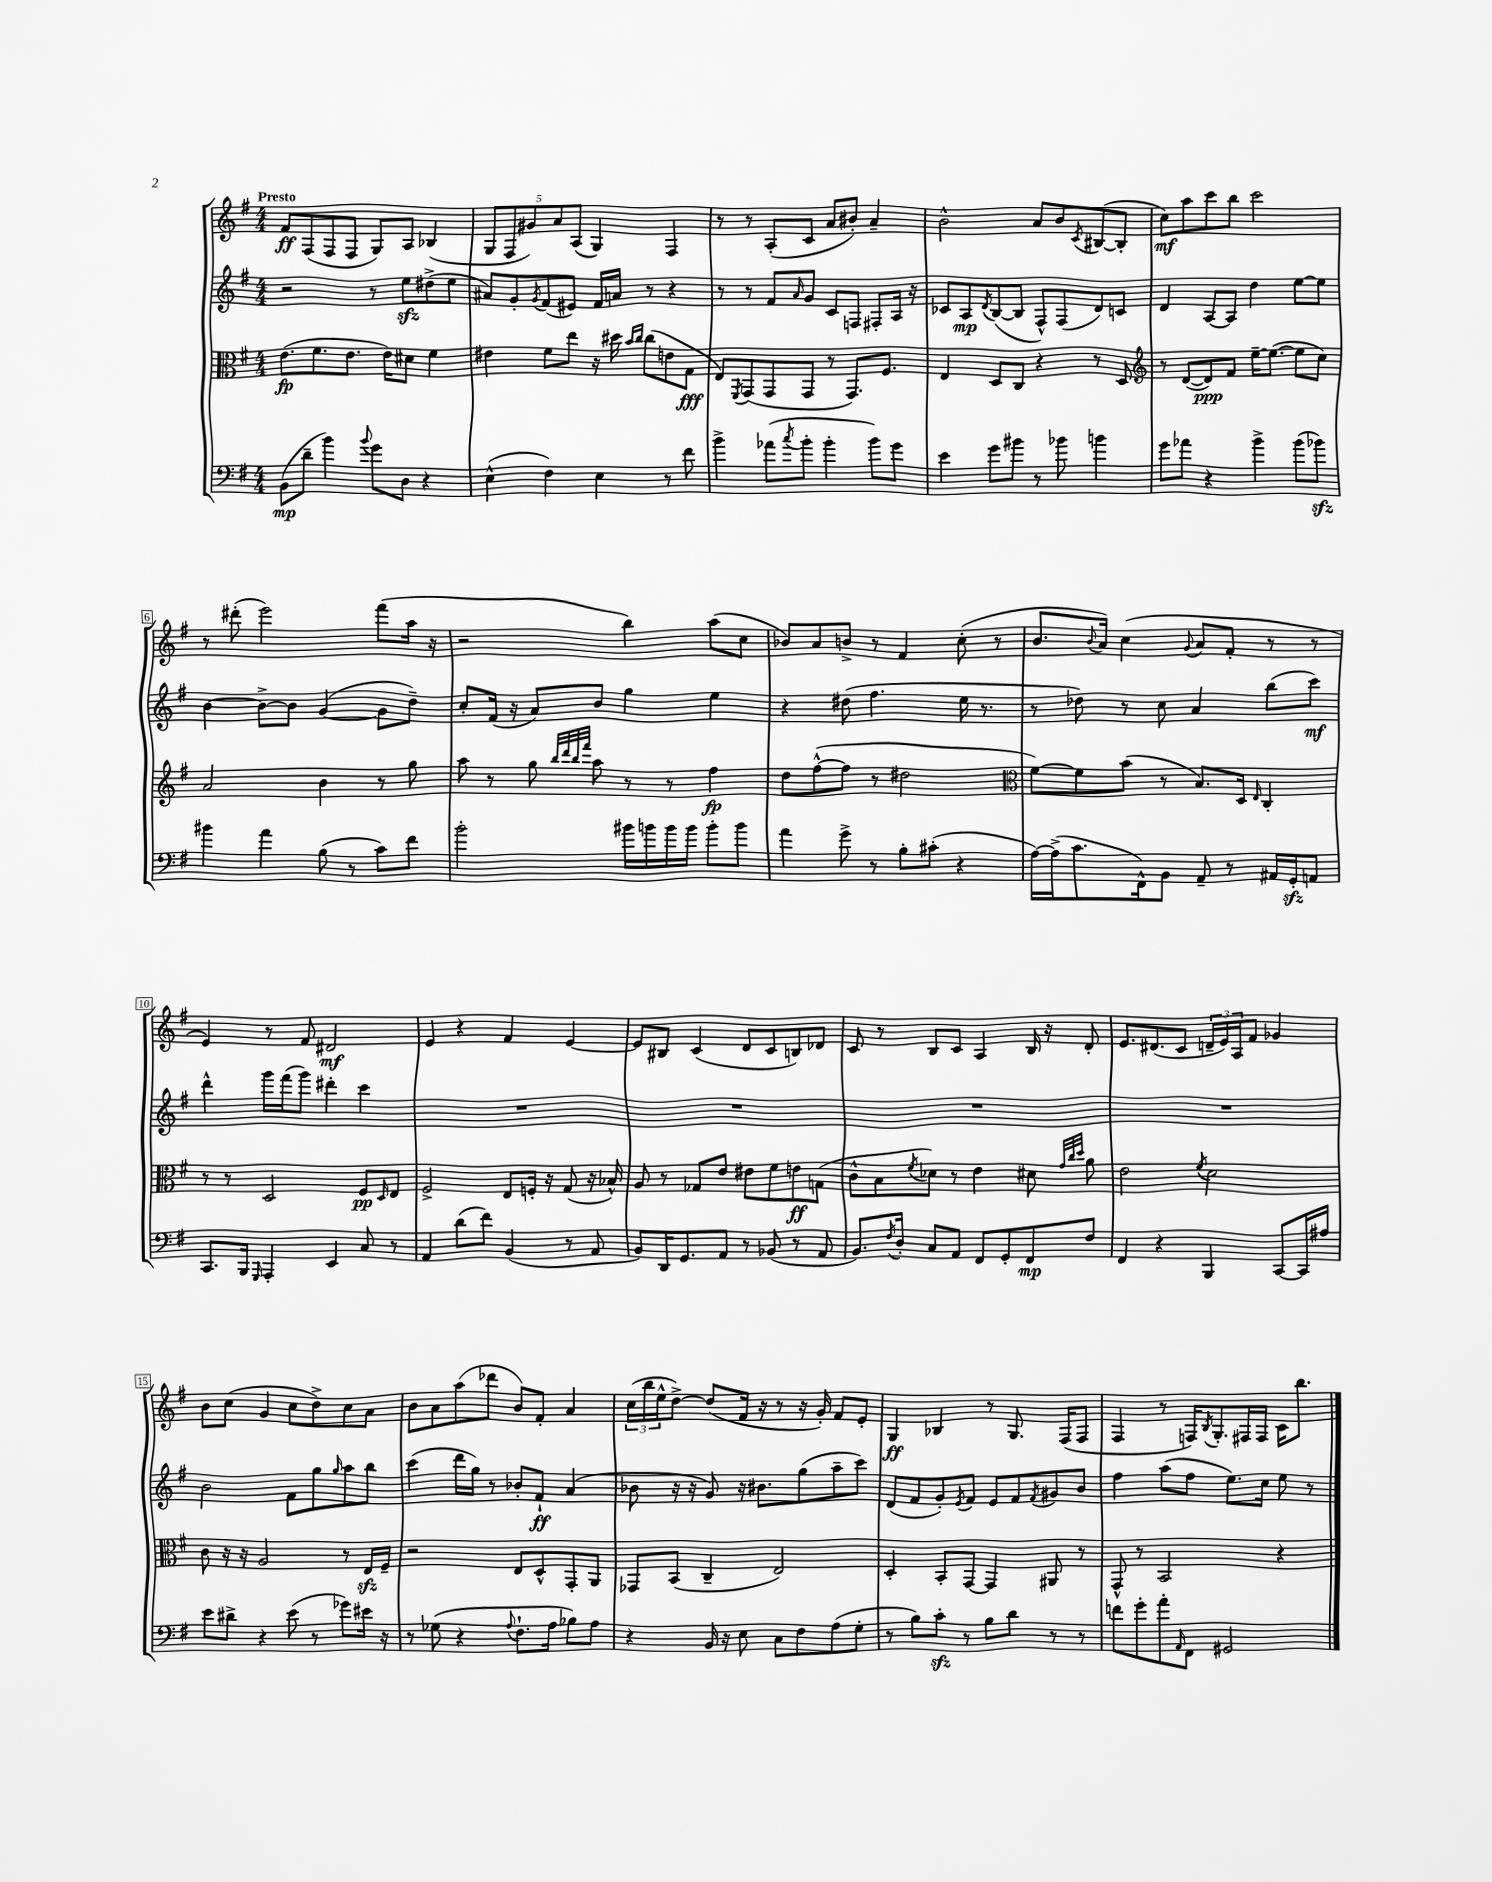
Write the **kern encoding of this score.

**kern	**kern	**kern	**kern
*staff4	*staff3	*staff2	*staff1
*clefF4	*clefC3	*clefG2	*clefG2
*k[f#]	*k[f#]	*k[f#]	*k[f#]
*M4/4	*M4/4	*M4/4	*M4/4
(8BB	(8.e	2r	8f#
8d~	.	.	(8F#
.	8.f#	.	.
4b)	.	.	8F#
.	8.e	.	8F#
8qqb	.	.	.
8g	.	8r	8G)
.	16e)	.	.
8D	8d#	8ee	8A
4r	4f#	(8dd#^	(4B-
.	.	8ee	.
=	=	=	=
(4E^^	4e#	8a#)	10G
.	.	.	10F#
.	.	8g'	.
.	.	.	10g#)
.	.	8qg	.
4F#)	8f#	(8f#	.
.	.	.	10a
.	8ee	8e#)	.
.	.	.	(10A
4E	16r	16f#	4G)
.	16dd#	16a	.
.	16qqb	.	.
.	16qqcc	.	.
.	(8cc	8r	.
8r	8e	4r	4F#
8f#	8G	.	.
=	=	=	=
4b^	8E)	8r	8r
.	8qFF#	.	.
.	(8GG	8r	8r
(8a-	8GG	8f#	(8A'
8qcc	.	16qqa	.
8b'	8GG	8g	8c
4b'	8r	8c	8a
.	8.GG)	8F	8b#')
8b)	.	8F#'	4a~
.	8.F#	.	.
8g	.	16A	.
.	.	16r	.
=	=	=	=
4e	4E	8c-	2b^^
.	.	8A	.
.	.	8qd	.
8g	8D	([8B	.
8b#	8C	8B]	.
8r	4r	8F#^^)	8a
8b-	.	(8F#	8b
.	.	.	8qc
4b	8r	8d)	([8B#
.	8D	8c	8B#']
=	=	=	=
*	*clefG2	*	*
8g	8r	4d	8cc)
8a-	([8d	.	8aa
4r	8d])	[8A	8ccc
.	8f#	8A]	8bb
4b^	[16ee~	4dd	2ccc
.	(8.ee_	.	.
(8b	8ee]	[8ee	.
8b-)	8cc)	8ee]	.
=	=	=	=
4b#	2a	[4b	8r
.	.	.	(8ddd#'
4a	.	8b^_	2eee)
.	.	8b]	.
(8B	4b	([4g	.
8r	.	.	.
8c)	8r	8g]	(8fff#
8f#	8gg	8dd~)	16aa
.	.	.	16r
=	=	=	=
2b'	8aa	8cc'	2r
.	8r	(16f#	.
.	.	16r	.
.	8gg	8a)	.
.	32qqbb	.	.
.	32qqddd	.	.
.	32qqbb	.	.
.	32qqfff#	.	.
.	8aa	8b	.
16b#	8r	4gg	4bb)
16b	.	.	.
16b	8r	.	.
16b	.	.	.
8b'	4ff#	4ee	(8aa
8b	.	.	8cc
=	=	=	=
4a	8dd	4r	8b-)
.	([8ff#^^	.	8a
8g^	8ff#]	(8dd#	8b^
8r	8r	4.ff#	8r
8B'	2dd#	.	4f#
(8c#'	.	.	.
4r	.	16ee	(8cc'
.	.	8.r	.
.	.	.	8r
=	=	=	=
*	*clefC3	*	*
[16A)	[8f#)	8r	8.b
(16A^]	.	.	.
8.c	8f#]	8dd-)	.
.	.	.	8qqb
.	.	.	16a)
.	(8b	8r	(4cc
16FF#^^)	.	.	.
8BB	8r	8cc	.
.	.	.	8qqg
8AA~	8.B)	4a	8a
8r	.	.	8f#'
.	16D	.	.
.	16qqE	.	.
16AA#	4C'	(8bb	8r
16GG'	.	.	.
8AA	.	8ccc)	8r
=	=	=	=
8.CC	8r	4ddd^^	4e)
.	8r	.	.
16BBB	.	.	.
16qqGGG	.	.	.
4AAA'	2D	16ggg	8r
.	.	(16fff#	.
.	.	8ggg)	8f#
4EE	.	4ddd#'	2d#
8C	8F#	4ccc	.
.	16qqD	.	.
8r	8E	.	.
=	=	=	=
4AA	2F#^	1r	4e
(8d	.	.	4r
8f#)	.	.	.
(4BB	8E	.	4f#
.	16F'	.	.
.	16r	.	.
8r	(8G	.	[4e
8AA	16r	.	.
.	16B-^^)	.	.
=	=	=	=
8BB)	8A	1r	8e]
16DD	8r	.	8B#
8.GG	.	.	.
.	8G-	.	(4c
8AA	8e	.	.
8r	8e#	.	8d
(8BB-	8f#	.	8c
8r	8e	.	8B)
8AA	(8G	.	8d-
=	=	=	=
8.BB)	8c^^	1r	8c
.	8B	.	8r
8qF#	.	.	.
16D'	.	.	.
.	8qf#	.	.
8C	8d-)	.	8B
8AA	8r	.	8c
8FF#	4e	.	4A
8GG'	.	.	.
8FF#	8d#	.	16B
.	.	.	16r
.	32qqg	.	.
.	32qqcc	.	.
.	32qqdd	.	.
8F#	8a	.	8d'
=	=	=	=
4FF#	2e	1r	8.e
.	.	.	(8.d#
4r	.	.	.
.	.	.	8c
.	8qf#	.	.
4BBB	2d	.	24d~
.	.	.	24e)
.	.	.	24A
.	.	.	8f#
[8CC	.	.	4g-
16CC]	.	.	.
16A#	.	.	.
=	=	=	=
8e	8c	2b	8b
8d#^	16r	.	(8cc
.	16r	.	.
4r	2A	.	4g
(8e	.	8f#	8cc
8r	.	8gg	8dd^)
.	.	16qqgg	.
8g-)	8r	8aa	8cc
16e#	16E	8bb	8a
16r	16F#~	.	.
=	=	=	=
8r	2r	(4ccc	8b
(8G-	.	.	8a
4r	.	16ddd	(8aa
.	.	16gg)	.
.	.	8r	8ddd-
8qqA	.	.	.
8.F#`	8E	8b-'	8b)
.	8D^^	8f#`	8f#'
16A	.	.	.
8B-)	8GG'	(4a	4a
8A	8AA	.	.
=	=	=	=
4r	8GG-	8b-	(24cc
.	.	.	24bb
.	.	.	24ee^^
.	(8BB	16r	[8dd^)
.	.	16r	.
16BB	4C~	8g)	(8dd]
16r	.	.	.
8E	.	16r	16f#
.	.	8.b#	16r
8C	2E)	.	8r
8F#	.	(8gg	16r
.	.	.	16g')
(8A	.	8aa~	8f#
8G'	.	8ccc)	8e'
=	=	=	=
8r	4D'	(8d	4G
8B)	.	8f#	.
8c'	8BB'	8g')	4B-
.	.	8qe	.
8r	[8GG	8f#	.
8B	4GG]	8e	8r
8d	.	8f#	8.G
.	.	8qf#	.
8r	8AA#	8g#	.
.	.	.	(16F#
8r	8r	8b	8F#
=	=	=	=
8f	8GG^^	4ff#	4F#
8g'	8r	.	.
8a'	2BB	(8aa	8r
16qqAA	.	.	.
8FF#	.	8ff#	16F)
.	.	.	8qB
.	.	.	8.G'
2GG#	.	8.ee)	.
.	.	.	16F#
.	.	16cc	16F#
.	4r	8ee	16c
.	.	.	8.bb
.	.	8r	.
==	==	==	==
*-	*-	*-	*-
